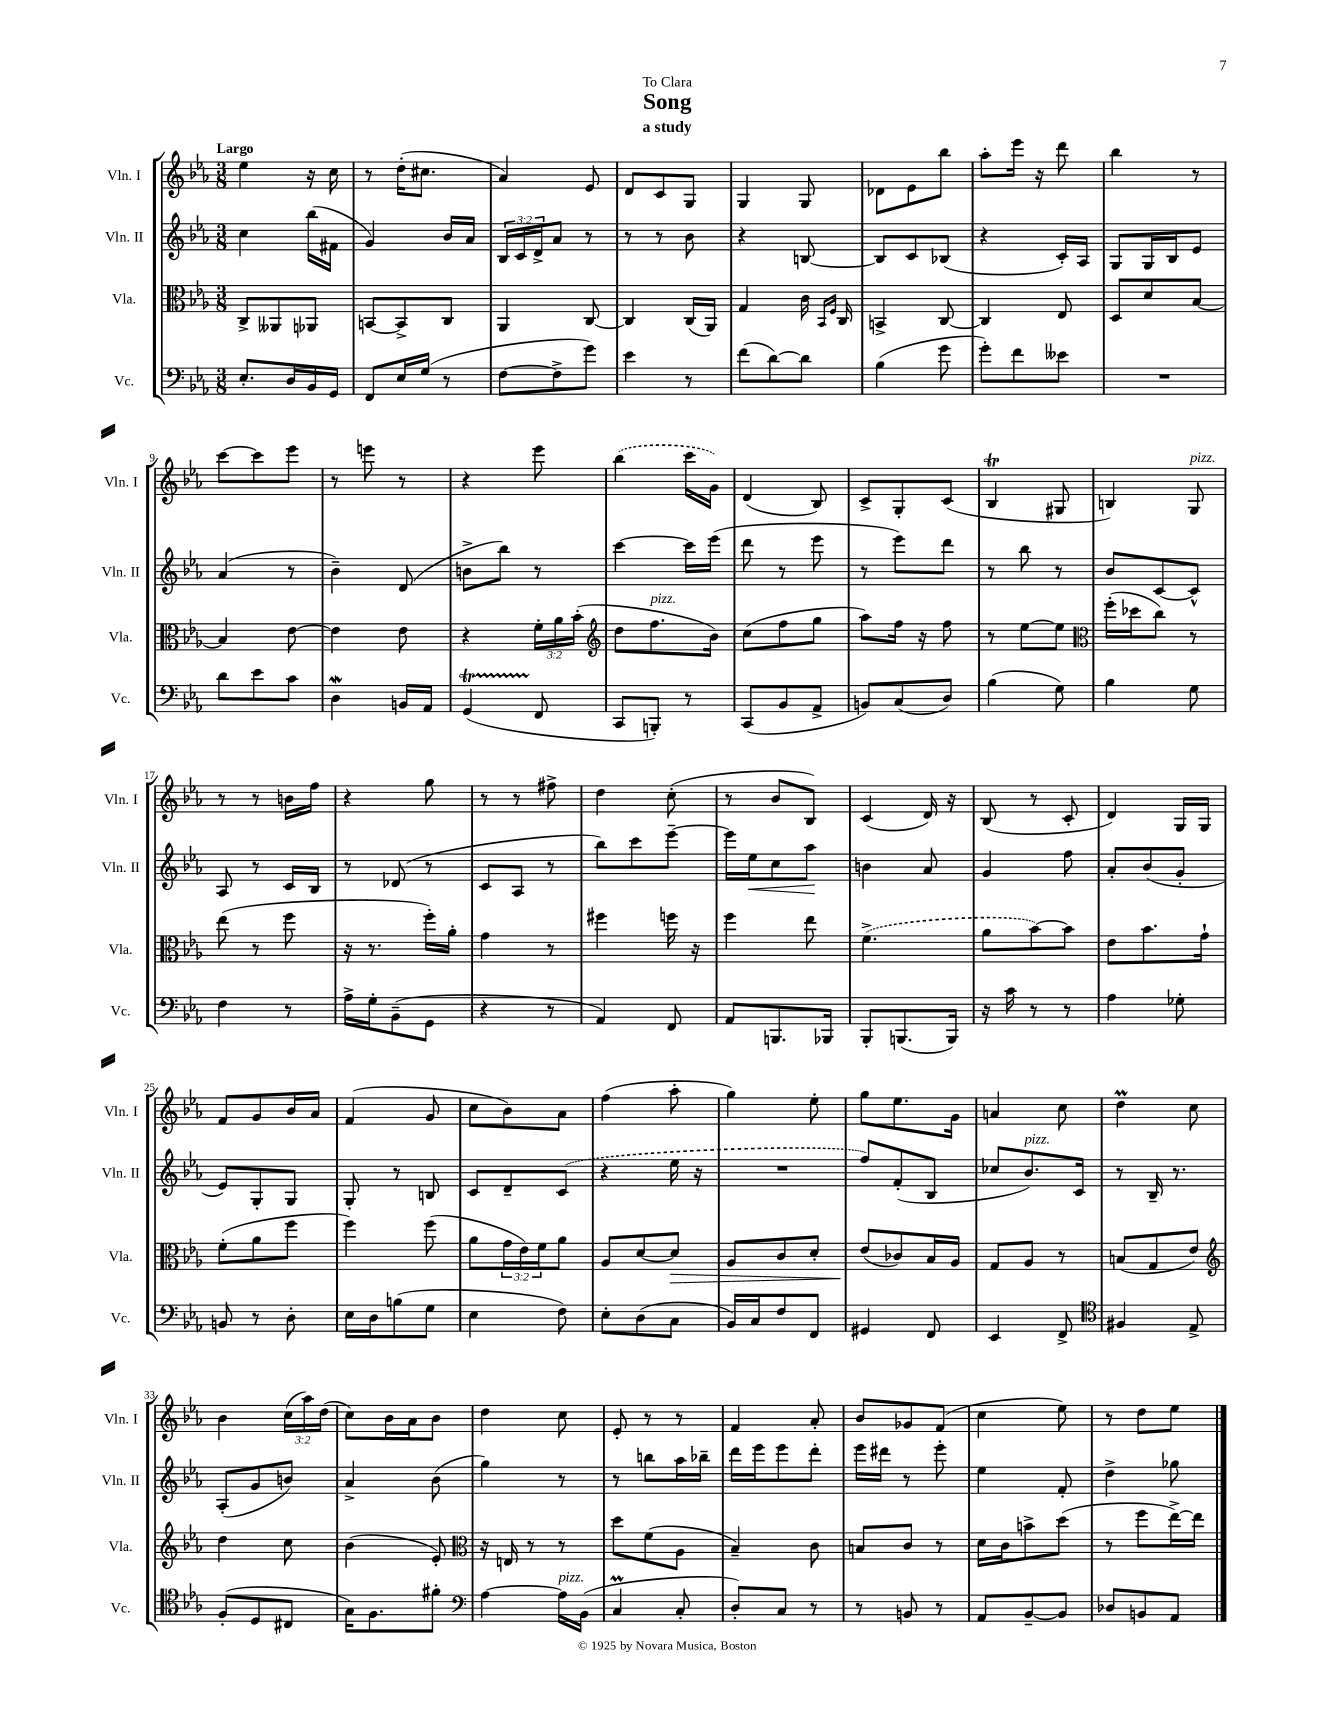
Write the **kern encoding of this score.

**kern	**kern	**dynam	**kern	**dynam	**kern
*part4	*part3	*part3	*part2	*part2	*part1
*staff4	*staff3	*staff3	*staff2	*staff2	*staff1
*I"Vc.	*I"Vla.	*	*I"Vln. II	*	*I"Vln. I
*I'Vc.	*I'Vla.	*	*I'Vln. II	*	*I'Vln. I
*clefF4	*clefC3	*	*clefG2	*	*clefG2
*k[b-e-a-]	*k[b-e-a-]	*	*k[b-e-a-]	*	*k[b-e-a-]
*M3/8	*M3/8	*	*M3/8	*	*M3/8
=1	=1	=1	=1	=1	=1
!	!	!	!	!	!LO:TX:a:B:t=Largo
8.E-'/L	8C^/L	.	4cc\	.	4ee-\
.	8AA--X/	.	.	.	.
16D/L	.	.	.	.	.
16BB-/	8AA-X/J	.	(16bb-\LL	.	16r
16GG/JJ	.	.	16f#X\JJ	.	16cc\
=2	=2	=2	=2	=2	=2
8FF/L	[8BBn/L	.	4g/)	.	8r
16E-/L	8BB^/]	.	.	.	(16dd'\KL
(16G/JJ	.	.	.	.	8.cc#X\J
8r	8C/J	.	16b-/LL	.	.
.	.	.	16a-/JJ	.	.
=3	=3	=3	=3	=3	=3
[8F\L	4AA-/	.	24B-/LL	.	4a-/)
.	.	.	24c/	.	.
.	.	.	24d^/J	.	.
8F^\]	.	.	8a-/J	.	.
8g\J)	[8C/	.	8r	.	8e-/
=4	=4	=4	=4	=4	=4
4e-\	4C/]	.	8r	.	8d/L
.	.	.	8r	.	8c/
8r	(16C/LL	.	8b-\	.	8G/J
.	16AA-/JJ)	.	.	.	.
=5	=5	=5	=5	=5	=5
(8f\L	4G/	.	4r	.	4G/
[8d\)	.	.	.	.	.
8d\J]	16c\	.	[8Bn/	.	8G/
.	16qqBB-/LL	.	.	.	.
.	16qqF/JJ	.	.	.	.
.	16C/	.	.	.	.
=6	=6	=6	=6	=6	=6
(4B-\	4BBn^/	.	8B/L]	.	8d-X\L
.	.	.	8c/	.	8e-\
8g\	[8C/	.	(8B-X/J	.	8bb-\J
=7	=7	=7	=7	=7	=7
8g'\L)	4C/]	.	4r	.	8aa-'\L
8f\	.	.	.	.	16eee-\Jk
.	.	.	.	.	16r
8e--X\J	8E-/	.	16c'/LL)	.	8ddd\
.	.	.	16A-/JJ	.	.
=8	=8	=8	=8	=8	=8
4.r	8D/L	.	8G/L	.	4bb-\
.	8d/	.	16G/L	.	.
.	.	.	16B-/J	.	.
.	[8B-/J	.	8e-/J	.	8r
!!LO:LB:g=z
=9	=9	=9	=9	=9	=9
8d\L	4B-/]	.	(4a-/	.	[8ccc\L
8e-\	.	.	.	.	8ccc\]
8c\J	[8e-\	.	8r	.	8eee-\J
=10	=10	=10	=10	=10	=10
4DW\	4e-\]	.	4b-~\)	.	8r
.	.	.	.	.	8eeen\
16BBn/LL	8e-\	.	(8d/	.	8r
16AA-/JJ	.	.	.	.	.
=11	=11	=11	=11	=11	=11
(4GGt/	4r	.	8bn^\L	.	4r
.	.	.	8bb-\J)	.	.
8FF/	24f'\LL	.	8r	.	8eee-\
.	24a-\	.	.	.	.
.	(24b-'\JJ	.	.	.	.
=12	=12	=12	=12	=12	=12
*	*clefG2	*	*	*	*
8CC/L	8dd\L	.	[4ccc\	.	(4bb-\
!	!LO:TX:a:i:t=pizz.	!	!	!	!
8BBBn'/J)	8.ff\	.	.	.	.
8r	.	.	16ccc\LL]	.	16ccc\LL
.	16b-\Jk)	.	(16eee-\JJ	.	16g\JJ)
=13	=13	=13	=13	=13	=13
(8CC/L	(8cc\L	.	8ddd\	.	(4d/
8BB-/	8ff\	.	8r	.	.
8AA-^/J	8gg\J	.	8eee-\	.	8B-/)
=14	=14	=14	=14	=14	=14
8BBn/L)	8aa-\L)	.	8r	.	8c^/L
(8C/	16ff\Jk	.	8eee-\L)	.	8G'/
.	16r	.	.	.	.
8D/J)	8ff\	.	8ddd\J	.	(8c/J
=15	=15	=15	=15	=15	=15
(4B-\	8r	.	8r	.	4B-T/
.	[8ee-\L	.	8bb-\	.	.
8G\)	8ee-\J]	.	8r	.	8G#X/
=16	=16	=16	=16	=16	=16
*	*clefC3	*	*	*	*
4B-\	(16ff'\LL	.	8b-/L	.	4Bn/)
.	16dd-X\J	.	.	.	.
.	8cc\J)	.	[8c/	.	.
!	!	!	!	!	!LO:TX:a:i:t=pizz.
8G\	8r	.	8c^^/J]	.	8G/
!!LO:LB:g=z
=17	=17	=17	=17	=17	=17
4F\	(8ee-\	.	8A-/	.	8r
.	8r	.	8r	.	8r
8r	8ff\	.	16c/LL	.	16bn\LL
.	.	.	16B-/JJ	.	16ff\JJ
=18	=18	=18	=18	=18	=18
16A-^\LL	16r	.	8r	.	4r
16G'\J	8.r	.	.	.	.
(8BB-~\	.	.	(8d-X/	.	.
8GG\J	16ff'\LL)	.	8r	.	8gg\
.	16a-'\JJ	.	.	.	.
=19	=19	=19	=19	=19	=19
4r	4g\	.	8c/L	.	8r
.	.	.	8A-/J	.	8r
8r	8r	.	8r	.	8ff#X^\
=20	=20	=20	=20	=20	=20
4AA-/)	4ff#X\	.	8bb-\L)	.	4dd\
.	.	.	8ccc\	.	.
8FF/	16ffn\	.	[8eee-~\J	.	(8cc'\
.	16r	.	.	.	.
=21	=21	=21	=21	=21	=21
8AA-/L	4ff\	.	16eee-\LL]	.	8r
!	!	!	!	!LO:HP:b	!
.	.	.	16ee-\J	<	.
8.BBBn/	.	.	8cc\	.	8b-/L
.	8ee-\	.	8aa-\J	.	8B-/J)
16BBB-X/Jk	.	.	.	.	.
.	.	.	.	[	.
=22	=22	=22	=22	=22	=22
8BBB-'/L	(4.f^\	.	4bn\	.	(4c/
(8.BBBn/	.	.	.	.	.
.	.	.	8a-/	.	16d/)
16BBB/Jk)	.	.	.	.	16r
=23	=23	=23	=23	=23	=23
16r	8a-\L	.	4g/	.	(8B-/
16c\	.	.	.	.	.
8r	[8b-\)	.	.	.	8r
8r	8b-\J]	.	8ff\	.	8c'/
=24	=24	=24	=24	=24	=24
4A-\	8e-\L	.	8a-'/L	.	4d/)
.	8.b-\	.	(8b-/	.	.
8G-X'\	.	.	8g'/J	.	16G/LL
.	16g`\Jk	.	.	.	16G/JJ
!!LO:LB:g=z
=25	=25	=25	=25	=25	=25
8BBn/	(8f'\L	.	8e-/L)	.	8f/L
8r	8a-\	.	8G'/	.	8g/
8D'\	8ff\J	.	8G/J	.	16b-/L
.	.	.	.	.	16a-/JJ
=26	=26	=26	=26	=26	=26
16E-\LL	4ff\)	.	8G'/	.	(4f/
16D\J	.	.	.	.	.
(8Bn\	.	.	8r	.	.
8G\J	(8ff\	.	8Bn/	.	8g/
=27	=27	=27	=27	=27	=27
4E-\	8a-\L	.	8c/L	.	8cc\L
.	24g\L	.	8d~/	.	8b-\)
.	24e-\)	.	.	.	.
.	24f\J	.	.	.	.
8F\)	8a-\J	.	(8c/J	.	8a-\J
=28	=28	=28	=28	=28	=28
8E-'\L	8A-/L	.	4r	.	(4ff\
(8D\	[8d/	.	.	.	.
!	!	!LO:HP:b	!	!	!
8C\J	8d/J]	>	16ee-\	.	8aa-'\
.	.	.	16r	.	.
=29	=29	=29	=29	=29	=29
16BB-/LL)	8A-/L	.	4.r	.	4gg\)
16C/J	.	.	.	.	.
8F/	8c/	.	.	.	.
8FF/J	8d'/J	.	.	.	8ee-'\
=30	=30	=30	=30	=30	=30
4GG#X/	(8e-/L	.	8ff/L)	.	8gg\L
.	8c-X/)	]	(8f'/	.	8.ee-\
8FF/	16B-/L	.	8B-/J	.	.
.	16A-/JJ	.	.	.	16g\Jk
=31	=31	=31	=31	=31	=31
4EE-/	8G/L	.	8cc-X/L	.	4an/
!	!	!	!LO:TX:a:i:t=pizz.	!	!
.	8A-/J	.	8.b-/)	.	.
8FF^/	8r	.	.	.	8cc\
.	.	.	16c/Jk	.	.
=32	=32	=32	=32	=32	=32
*clefC4	*	*	*	*	*
4F#X/	(8Bn/L	.	8r	.	4ddm\
.	8G/	.	16B-~/	.	.
.	.	.	8.r	.	.
8E-^/	8e-/J)	.	.	.	8cc\
!!LO:LB:g=z
=33	=33	=33	=33	=33	=33
*	*clefG2	*	*	*	*
(8F'/L	4dd\	.	(8A-'/L	.	4b-\
8D/	.	.	8g/	.	.
8C#X/J	8cc\	.	8bn/J)	.	(24cc\LL
.	.	.	.	.	24aa-\)
.	.	.	.	.	(24dd\JJ
=34	=34	=34	=34	=34	=34
16G\KL)	(4b-\	.	4a-^/	.	8cc\L)
8.F\	.	.	.	.	.
.	.	.	.	.	16b-\L
.	.	.	.	.	16a-\J
8f#X'\J	8e-'/)	.	(8b-\	.	8b-\J
=35	=35	=35	=35	=35	=35
*clefF4	*clefC3	*	*	*	*
[4A-\	16r	.	4gg\)	.	4dd\
.	16En/	.	.	.	.
.	8r	.	.	.	.
!LO:TX:a:i:t=pizz.	!	!	!	!	!
16A-\LL]	8r	.	8r	.	8cc\
(16BB-\JJ	.	.	.	.	.
=36	=36	=36	=36	=36	=36
4CM/	8dd\L	.	8r	.	8e-'/
.	(8f\	.	8bbn\L	.	8r
8C'/	8A-\J	.	16aa-\L	.	8r
.	.	.	16bb-X~\JJ	.	.
=37	=37	=37	=37	=37	=37
8D'/L)	4B-~/)	.	16ddd\LL	.	4f/
.	.	.	16eee-\J	.	.
8C/J	.	.	8eee-\	.	.
8r	8c\	.	8ddd'\J	.	8a-'/
=38	=38	=38	=38	=38	=38
8r	8Bn/L	.	16eee-\LL	.	8b-/L
.	.	.	16ddd#X\JJ	.	.
8BBn/	8c/J	.	8r	.	8g-X/
8r	8r	.	8eee-'\	.	(8f/J
=39	=39	=39	=39	=39	=39
8AA-/L	16d\LL	.	4ee-\	.	4cc\
.	16c\J	.	.	.	.
[8BB-~/	8bn^\	.	.	.	.
8BB-/J]	(8dd\J	.	8f'/	.	8ee-\)
=40	=40	=40	=40	=40	=40
8D-X/L	8r	.	4dd^\	.	8r
8BBn/	8ff\L	.	.	.	8dd\L
8AA-/J	[16ee-^\L)	.	8gg-X\	.	8ee-\J
.	16ee-\JJ]	.	.	.	.
==	==	==	==	==	==
*-	*-	*-	*-	*-	*-
